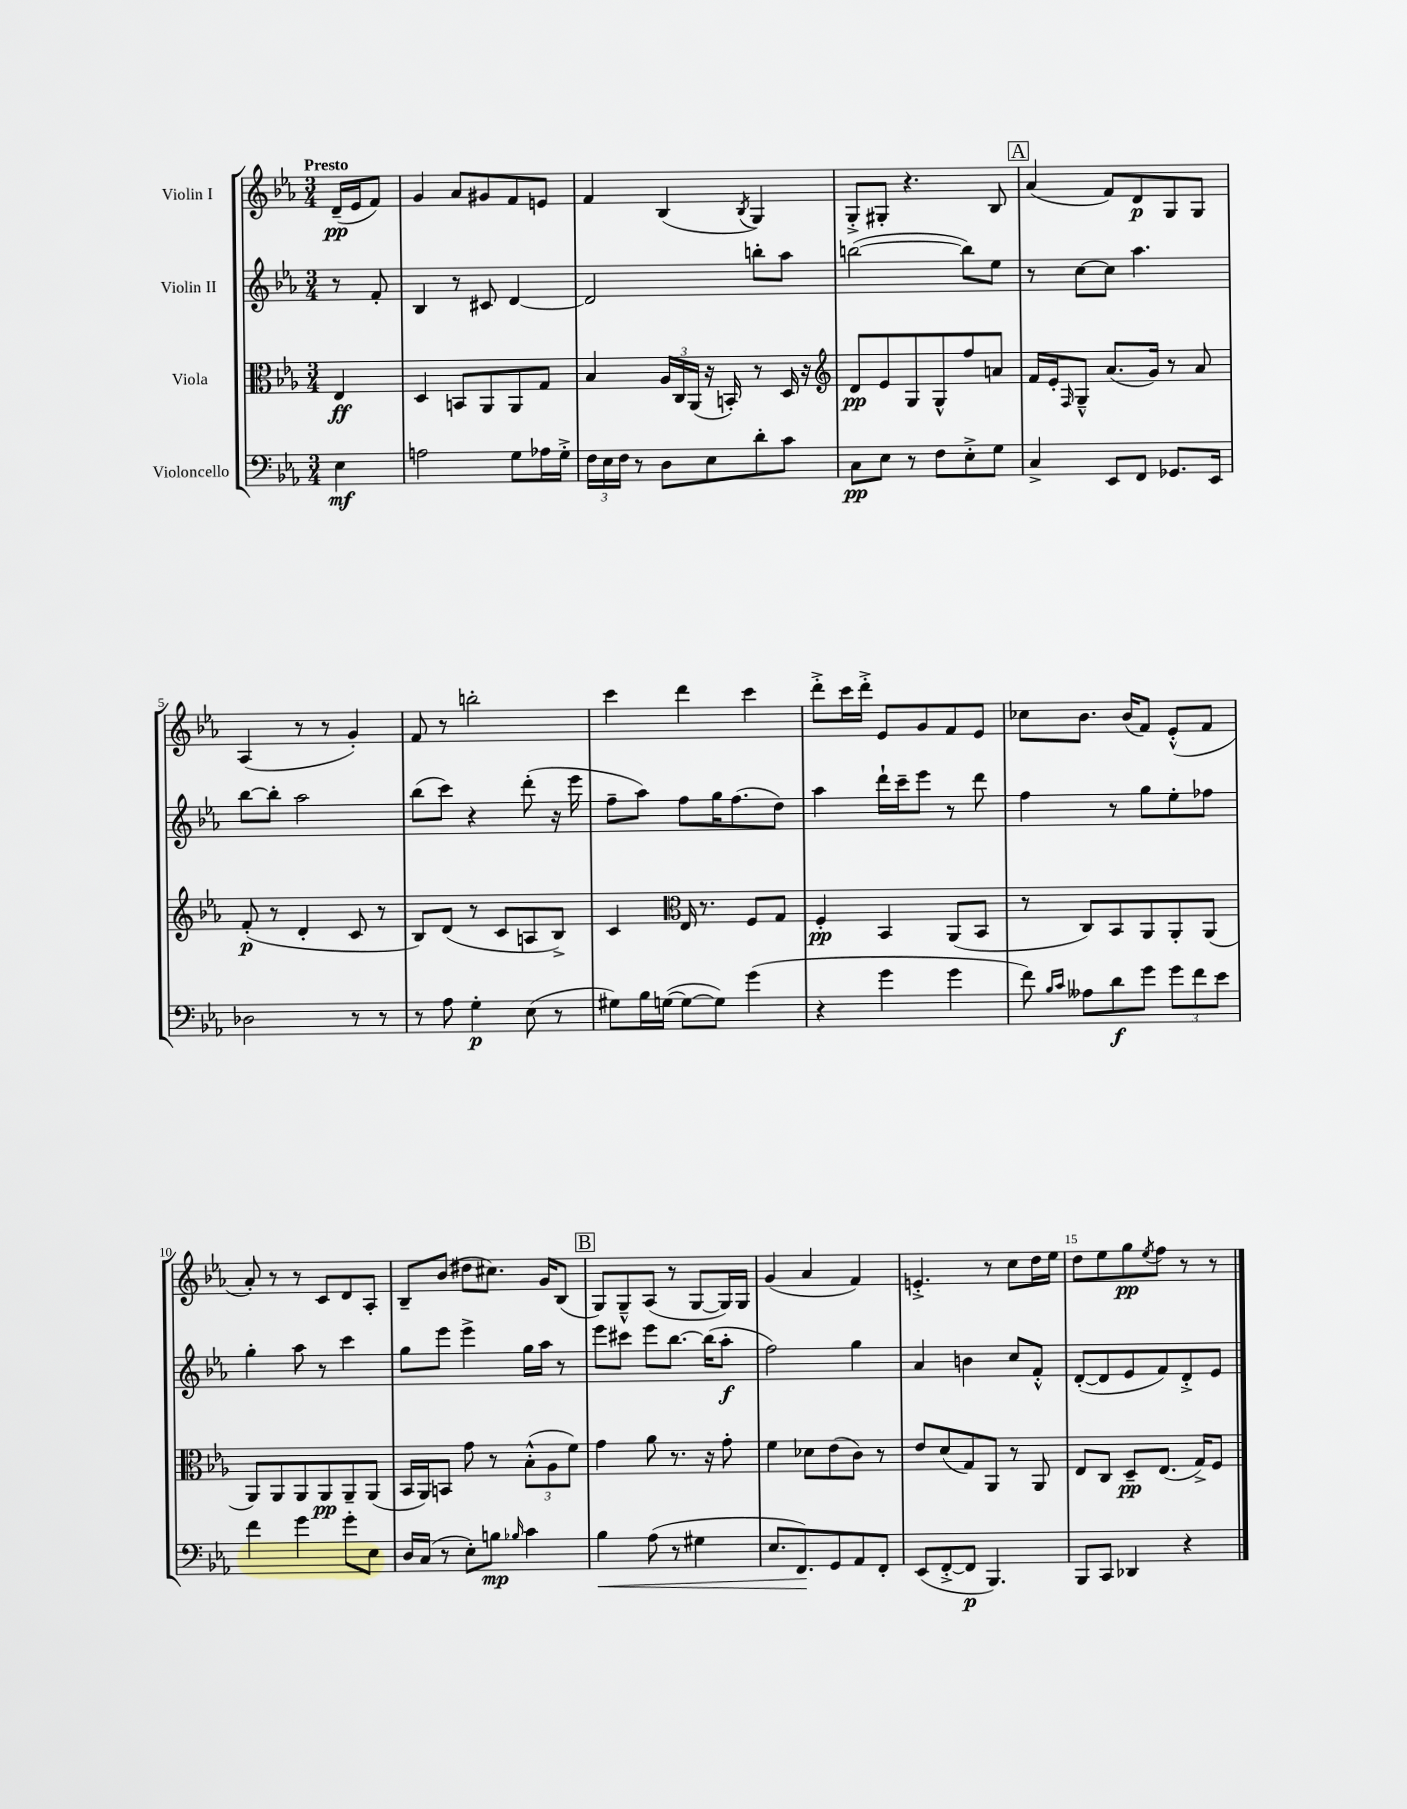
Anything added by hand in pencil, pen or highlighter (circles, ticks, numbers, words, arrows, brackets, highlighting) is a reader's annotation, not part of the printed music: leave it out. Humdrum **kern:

**kern	**kern	**kern	**kern
*staff4	*staff3	*staff2	*staff1
*clefF4	*clefC3	*clefG2	*clefG2
*k[b-e-a-]	*k[b-e-a-]	*k[b-e-a-]	*k[b-e-a-]
*M3/4	*M3/4	*M3/4	*M3/4
4E-	4E-	8r	(16d~
.	.	.	16e-
.	.	8f'	8f)
=	=	=	=
2A	4D	4B-	4g
.	8BB	8r	8a-
.	8AA-	8c#	8g#
8G	8AA-	[4d	8f
16A-	8G	.	8e
16G'^	.	.	.
=	=	=	=
24F	4B-	2d]	4f
24E-	.	.	.
24F	.	.	.
8r	.	.	.
8D	24A-	.	(4B-
.	24C	.	.
.	(24AA-	.	.
8E-	16r	.	.
.	16BB')	.	.
.	.	.	8qB-
8d'	8r	8bb'	4G)
8c	16D	8aa-	.
.	16r	.	.
=	=	=	=
*	*clefG2	*	*
8C	8d	([2bb	8G'^
8E-	8e-	.	8G#'
8r	8G	.	4.r
8F	8G^^	.	.
8E-'^	8ff	8bb])	.
8G	8a	8ee-	8B-
=	=	=	=
4C^	16f	8r	(4a-
.	16e-'	.	.
.	16qqF	.	.
.	8G~^^	[8cc	.
8EE-	(8.a-	8cc]	8f)
8FF	.	4.aa-	8d
.	16g)	.	.
8.GG-	8r	.	8G
.	8a-	.	8G
16EE-	.	.	.
=	=	=	=
2D-	(8f'	[8bb-	(4A-
.	8r	8bb-']	.
.	4d'	2aa-	8r
.	.	.	8r
8r	8c	.	4g')
8r	8r	.	.
=	=	=	=
8r	8B-)	(8bb-	8f
8A-	(8d	8ccc)	8r
4G'	8r	4r	2bb'
.	8c	.	.
(8E-	8A	(8ddd'	.
8r	8B-^)	16r	.
.	.	16eee-	.
=	=	=	=
8G#)	4c	8ff~	4ccc
16B-	.	8aa-)	.
([16G	.	.	.
*	*clefC3	*	*
8G_	16E-	8ff	4ddd
.	8.r	.	.
8G])	.	16gg	.
.	.	(8.ff	.
(4g	8F	.	4ccc
.	8G	8dd)	.
=	=	=	=
4r	4F'	4aa-	8ddd'^
.	.	.	16ccc
.	.	.	16ddd'^
4g	4BB-	16ddd`	8e-
.	.	16ccc~	.
.	.	8eee-	8g
4g	(8AA-	8r	8f
.	8BB-	8ddd	8e-
=	=	=	=
8f)	8r	4ff	8cc-
16qqB-	.	.	.
16qqc	.	.	.
8A--	8C)	.	8.b-
8d	8BB-	8r	.
.	.	.	(16b-
8g	8AA-	8gg	8f)
12g	8AA-'	8ee-'	(8e-'^^
12f	.	.	.
.	(8AA-	8ff-	8f
12e-	.	.	.
=	=	=	=
4f	8AA-)	4gg'	8a-')
.	8AA-	.	8r
4g	8AA-	8aa-	8r
.	8AA-	8r	8c
8g'	8AA-~	4ccc	8d
8E-	(8AA-	.	8A-'
=	=	=	=
16D	16BB-	8gg	8B-~
(16C	16AA-)	.	.
8r	8BB	8eee-	(8b-
8E-')	8g	4eee-^	8dd#
8B	8r	.	8.cc#)
16qqB-	.	.	.
4c	(12B-'^^	16gg	.
.	.	16aa-	16g
.	12A-	.	.
.	.	8r	(8B-
.	12f)	.	.
=	=	=	=
4B-	4g	8eee-	8G)
.	.	8ccc#	8G~^^
(8A-	8a-	8eee-	(8A-
8r	8.r	[8.bb-	8r
4G#	.	.	[8G
.	16r	(16bb-]	.
.	8g'	8aa-'	16G])
.	.	.	16G
=	=	=	=
8.E-	4f	2ff)	(4g
8.FF)	.	.	.
.	8d-	.	4a-
8GG	(8e-	.	.
8AA-	8c)	4gg	4f)
8FF'	8r	.	.
=	=	=	=
(8EE-	8e-	4a-	4.e'^
[8FF'^	(8d	.	.
8FF]	8G)	4b	.
4.BBB-)	8AA-	.	8r
.	8r	8cc	8cc
.	8AA-	8f'^^	16dd
.	.	.	16ee-
=	=	=	=
8BBB-	8E-	([8d'	8dd
8CC	8C	8d]	8ee-
4DD-	8D~	8e-	8gg
.	.	.	8qee-
.	(8.E-	8f)	8ff
4r	.	8d'^	8r
.	16G^)	.	.
.	8F	8e-	8r
==	==	==	==
*-	*-	*-	*-
